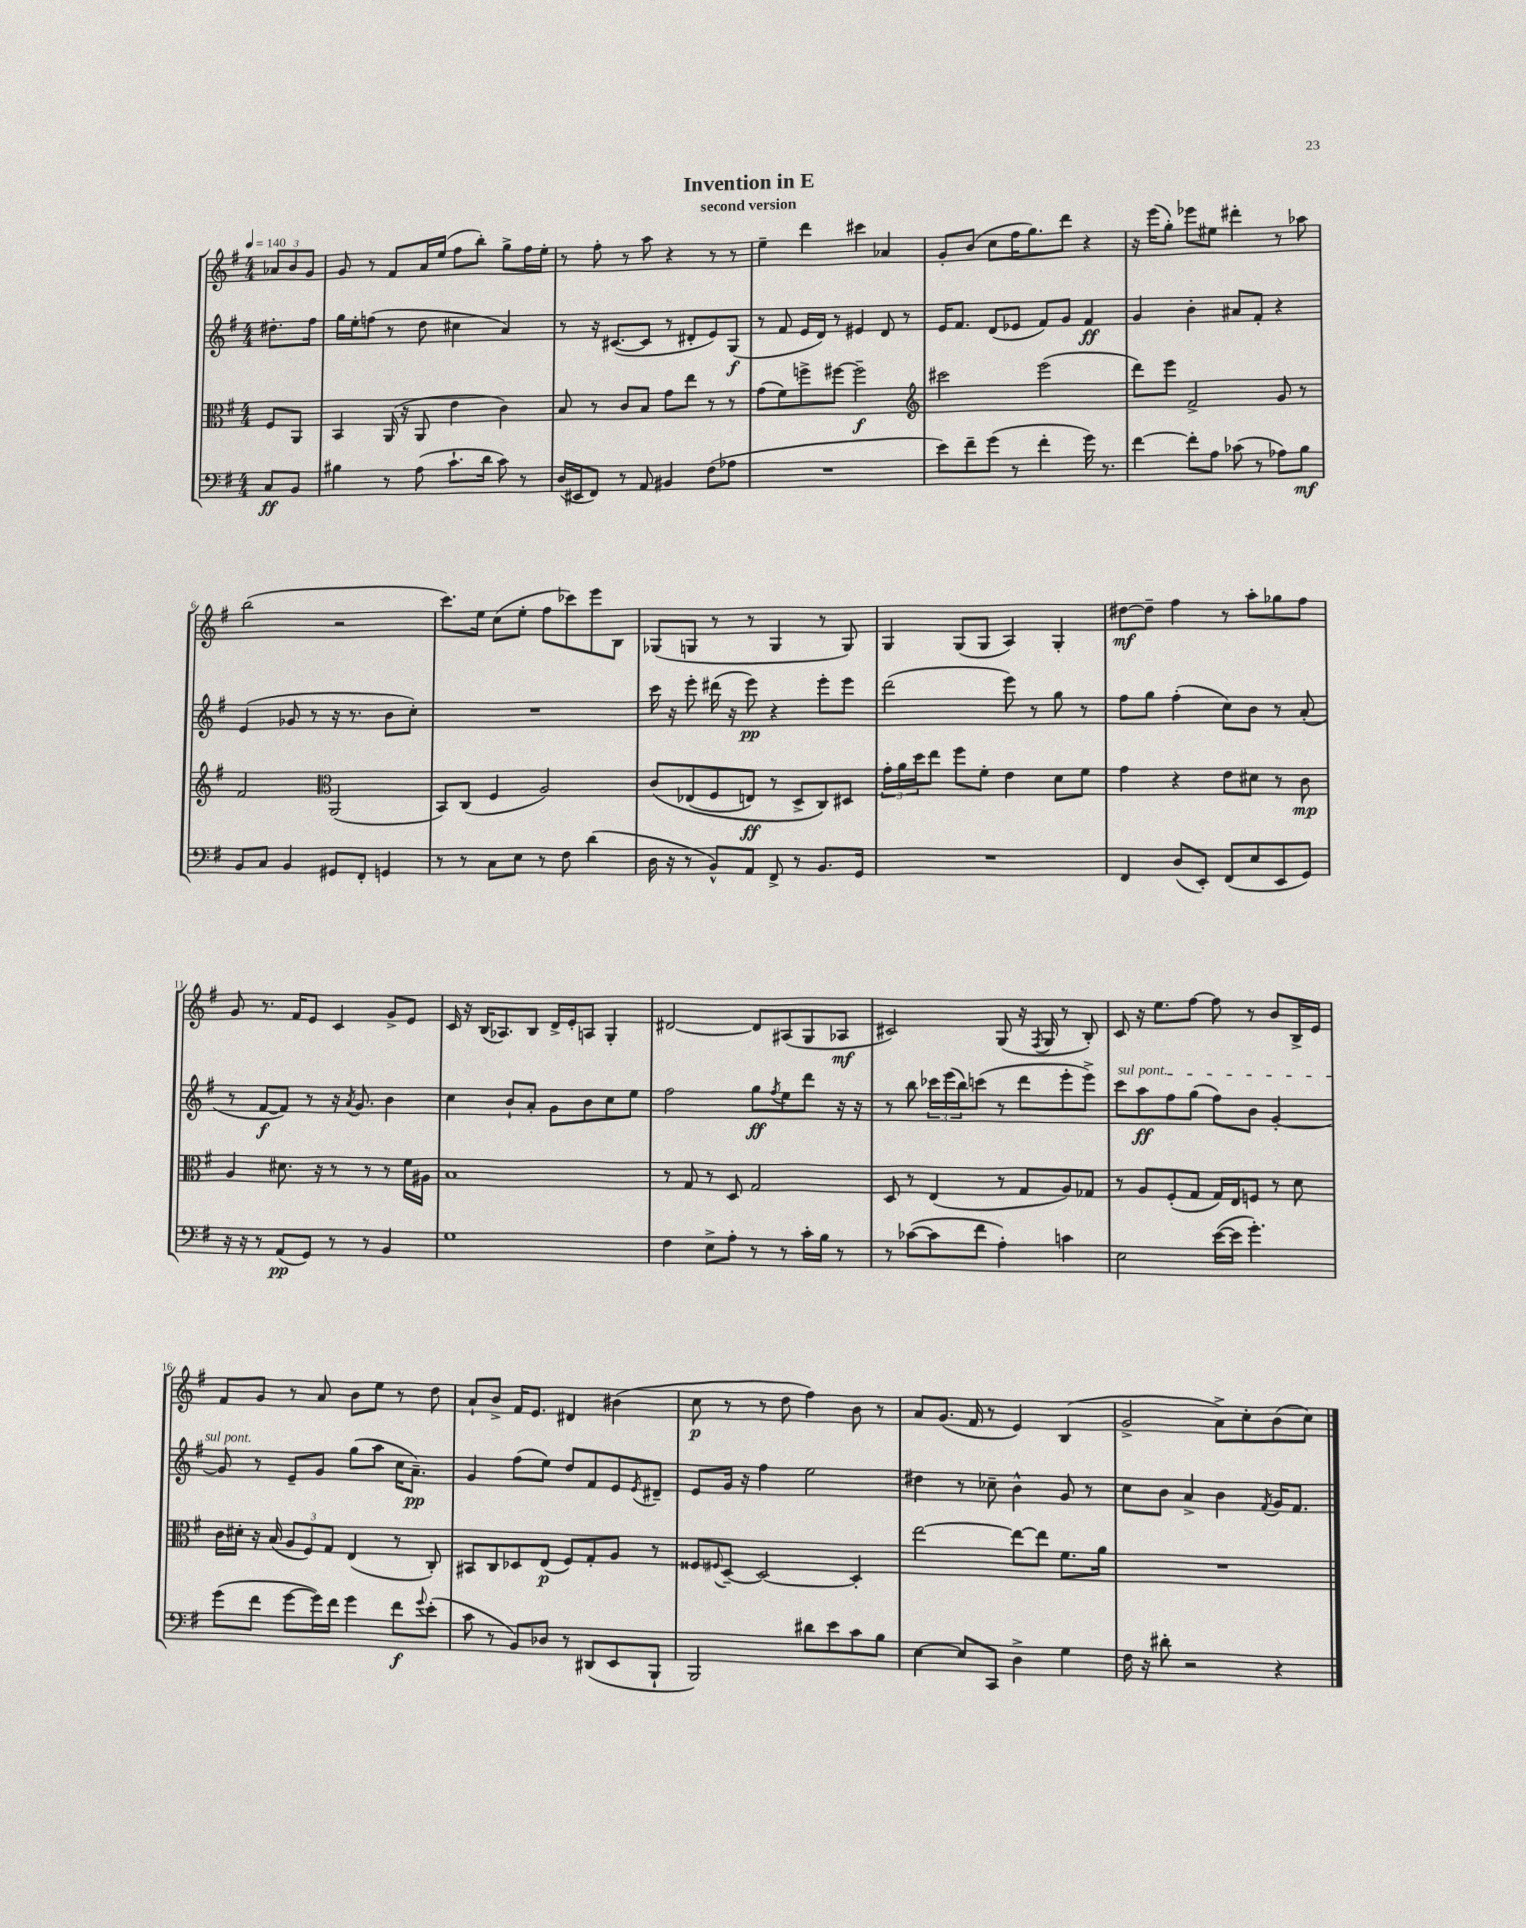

**kern	**kern	**kern	**kern
*staff4	*staff3	*staff2	*staff1
*clefF4	*clefC3	*clefG2	*clefG2
*k[f#]	*k[f#]	*k[f#]	*k[f#]
*M4/4	*M4/4	*M4/4	*M4/4
*MM140	*MM140	*MM140	*MM140
8C/L	8F#/L	8.dd#'\L	12a-/L
.	.	.	12b/
8BB/J	8AA/J	.	.
.	.	.	12g/J
.	.	16ff#\Jk	.
=	=	=	=
4B#\	4BB/	16gg\LL	8g/
.	.	16ee'\J	.
.	.	(8ff\J	8r
8r	(16AA/	8r	8f#/L
.	16r	.	.
(8A\	8AA/	8dd\	16a/L
.	.	.	(16ee/JJ
8.c`\L	4e\	4cc#\	8ff#\L
.	.	.	8bb'\J)
16d\Jk	.	.	.
8c\)	4c\)	4a/)	8gg^\L
8r	.	.	16ff#\L
.	.	.	16ee'\JJ
=	=	=	=
(16D/LL	8B/	8r	8r
16EE#/J	.	.	.
8FF#/J)	8r	16r	8ff#'\
.	.	([8.c#/L	.
8r	8c/L	.	8r
8AA/	8B/J	8c#/]J	8aa\
4BB#/	8g\L	8r	4r
.	8ee\J	8d#'/L	.
(8F#\L	8r	8e/)	8r
8A-\J	8r	(8G/J	8r
=	=	=	=
1r	(8g\L	8r	4ee~\
.	8f#\)	8f#/	.
.	8ff^\	16e/LL	4ddd\
.	.	16d/JJ)	.
.	[8ff#\J	8r	.
.	2ff#~\]	4e#/	4ccc#\
.	.	8d/	4a-/
.	.	8r	.
=	=	=	=
*	*clefG2	*	*
8e\L)	2ccc#\	16e/LK	8g'/L
.	.	8.f#/J	.
8f#~\	.	.	(8b/J
(8g\J	.	(8d/L	8cc\L
8r	.	8e-/J	16ff#\K
.	.	.	8.gg\)
4f#'\	(2eee\	8f#/L)	.
.	.	8g/J	8ddd\J
16g\)	.	4f#/	4r
8.r	.	.	.
=	=	=	=
[4f#\	8ddd\L)	4g/	16r
.	.	.	(16eee\LK
.	8eee\J	.	8gg'\J)
8f#'\]L	2f#^/	4b'\	8eee-\L
8A\J	.	.	8ee#\J
(8c-\	.	8a#/L	4ddd#'\
8r	.	8f#'/J	.
8A-\L)	8g/	4r	8r
8B\J	8r	.	8aa-\
=	=	=	=
8BB/L	2f#/	(4e/	(2bb\
8C/J	.	.	.
4BB/	.	8g-/	.
.	.	8r	.
*	*clefC3	*	*
8GG#/L	(2AA/	16r	2r
.	.	8.r	.
8FF#'/J	.	.	.
4GG/	.	8b\L	.
.	.	8cc'\J)	.
=	=	=	=
8r	8BB/L)	1r	8.ccc\L)
8r	(8C/J	.	.
.	.	.	16ee\Jk
8C\L	4F#/	.	(8cc\L
8E\J	.	.	8ee'\J
8r	2A/)	.	8ff#\L
8F#\	.	.	8ccc-\)
(4d\	.	.	8eee\
.	.	.	8B\J
=	=	=	=
16D\	&(8c/L	16ccc\	(8G-/L
16r	.	16r	.
8r	(8E-/	8eee'\	8G/J
8BB^^/L)	8F#/	(16ddd#\	8r
.	.	16r	.
8AA/J	8E/J)	8eee\)	8r
8FF#^/	8r	4r	4G/
8r	8D^/L	.	.
8.BB/L	8C/&)	8eee'\L	8r
.	8D#/J	8eee\J	8G/)
16GG/Jk	.	.	.
=	=	=	=
1r	24g'\LL	(2ddd\	4G/
.	24a\	.	.
.	24dd\J	.	.
.	8ee\J	.	.
.	8ff#\L	.	(8G/L
.	8f#'\J	.	8G/J
.	4e\	8eee\)	4A/)
.	.	8r	.
.	8d\L	8gg\	4G'/
.	8f#\J	8r	.
=	=	=	=
4FF#/	4g\	8ff#\L	[8dd#\L
.	.	8gg\J	8dd#~\]J
(8D/L	4r	(4ff#'\	4ff#\
8EE'/J)	.	.	.
(8FF#/L	8e\L	8cc\L)	8r
8E/	8d#\J	8b\J	8aa'\L
8EE/	8r	8r	8gg-\
8GG/J)	8c\	(8a'/	8ff#\J
=	=	=	=
16r	4A/	8r	8g/
16r	.	.	.
8r	.	[8f#/L	8.r
(8AA/L	8.d#\	8f#/]J)	.
.	.	.	16f#/LK
8GG/J)	.	8r	8e/J
.	16r	.	.
8r	8r	16r	4c/
.	.	8qa/	.
.	.	8.g/	.
8r	8r	.	.
4BB/	8r	4b\	8g^/L
.	16f#\LL	.	8e/J
.	16A#\JJ	.	.
=	=	=	=
1G	1B	4cc\	16c/
.	.	.	16r
.	.	.	(16B/LK
.	.	.	8.A-/)
.	.	8b`/L	.
.	.	8a'/J	8B/J
.	.	8g\L	16d^/LL
.	.	.	16e'/J
.	.	8b\	8A/J
.	.	8cc\	4G'/
.	.	8ee\J	.
=	=	=	=
4F#\	8r	2ff#\	[2d#/
.	8G/	.	.
8E^\L	8r	.	.
8A'\J	8D/	.	.
8r	2G/	8gg\L	8d#/]L
.	.	8qff#/	.
8r	.	8ee\	(8A#/
16c'\LL	.	8ddd\J	8G/
16B\JJ	.	.	.
8r	.	16r	8A-/J
.	.	16r	.
=	=	=	=
8r	8D/	8r	2c#/)
([8c-\L	8r	8bb\	.
8c-\]	(4E/	24ccc-\LL	.
.	.	(24eee\	.
.	.	24bb\J)	.
8f#\J	.	(8ccc\J	.
4A'\)	8r	8r	(8G/
.	8G/L	8ddd\L	16r
.	.	.	8qF#/
.	.	.	16G/
4c\	8A/)	8eee'\	8r
.	8G-/J	8eee^\J)	8B'/)
=	=	=	=
2E\	8r	8ccc\L	8c/
.	8A/L	8aa\	16r
.	.	.	8.ee\L
.	(8F#'/	8ff#\	.
.	8G/J	(8gg\J	[8ff#\J
([16e\LL	16G/LL)	8ff#\L)	8ff#\]
16e\]JJ	16E/J	.	.
4.g'\)	8F/J	8b\J	8r
.	8r	[4g'/	8b/L
.	8d\	.	16B^/L
.	.	.	16e/JJ
=	=	=	=
(8g\L	16c\LL	8g/]	8f#/L
.	16d#'\JJ	.	.
8f#\J	16r	8r	8g/J
.	(16B/	.	.
[8g\L	12A/L	8e~/L	8r
.	12F#/)	.	.
16g\]L)	.	8g/J	8a/
.	12G/J	.	.
16f#\JJ	.	.	.
4g\	(4E/	(8gg\L	8b\L
.	.	8aa\J	8ee\J
8f#\L	8r	16cc\LK	8r
.	.	8.a~\J)	.
8qqg/	.	.	.
(8e'\J	8C'/)	.	8dd\
=	=	=	=
8c\	8BB#/L	4g/	8a`/L
8r	8C/	.	8b^/J
8BB/L)	8D-/	(8ff#\L	16f#/LK
.	.	.	8.e/J
8D-/J	(8E/J	8ee\J)	.
8r	8F#/L)	8dd/L	4d#/
(8DD#/L	8G'/	8f#/	.
8EE/	8A/J	8e/	(4b#\
.	.	8qe/	.
8BBB`/J	8r	8d#~/J	.
=	=	=	=
2BBB/)	8F##/L	8e/L	8cc\
.	8qqF#/	.	.
.	[8D~/J	16g/Jk	8r
.	.	16r	.
.	2D/_	4ff#\	8r
.	.	.	8dd\
8d#\L	.	2ee\	4ff#\)
8e\	.	.	.
8c\	4D'/]	.	8b\
8B\J	.	.	8r
=	=	=	=
[4E\	[2ee\	4dd#\	8a/L
.	.	.	(8.g/J
8E/]L	.	8r	.
.	.	.	16f#/
8CC/J	.	8cc-~\	8r
4D^\	8ee\_L	4b^^\	4e/)
.	8ee\]J	.	.
4G\	8.f#\L	8g/	(4B/
.	.	8r	.
.	16a\Jk	.	.
=	=	=	=
16F#\	1r	8cc\L	2g^/
16r	.	.	.
8d#'\	.	8b\J	.
2r	.	4a^/	.
.	.	4b\	8a^\L)
.	.	.	8cc'\
.	.	8qf#/	.
4r	.	16g/LK	(8b\
.	.	8.f#/J	.
.	.	.	8cc\J)
==	==	==	==
*-	*-	*-	*-
